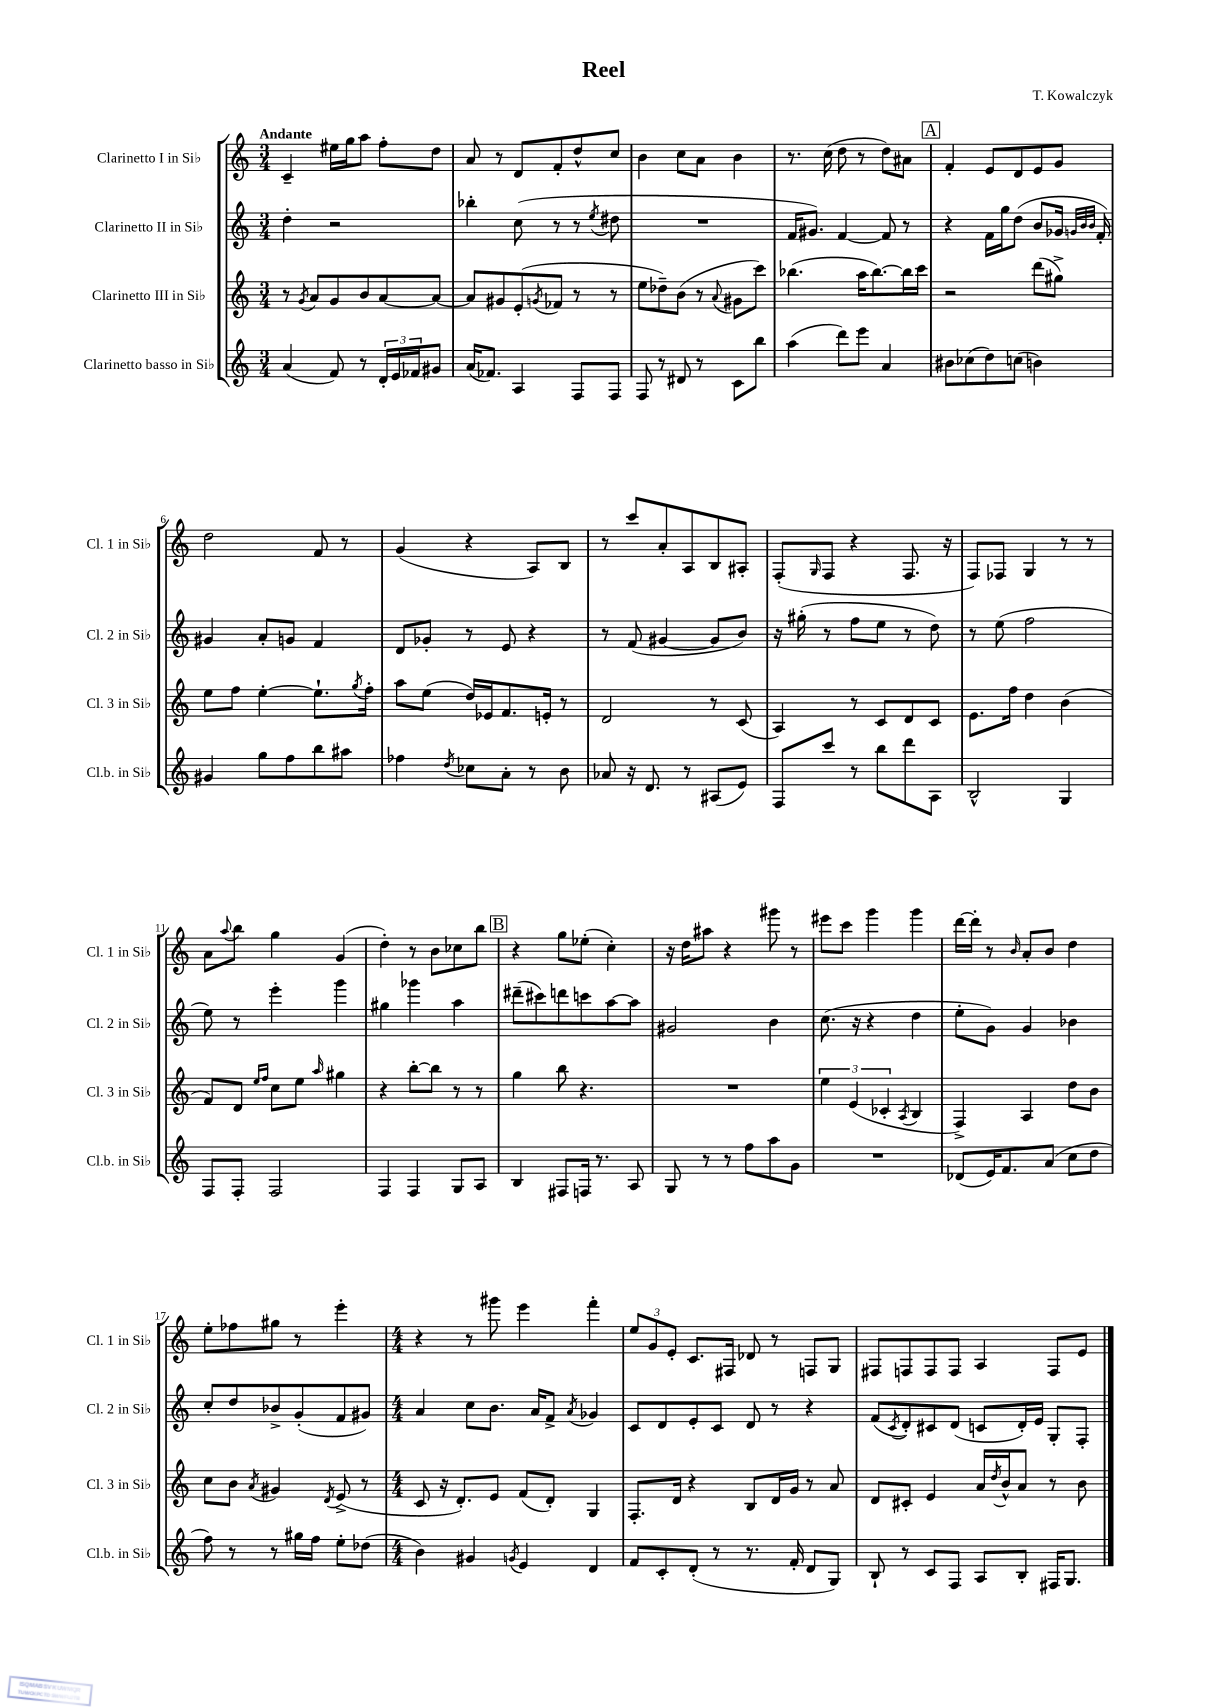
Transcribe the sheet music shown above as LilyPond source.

\header { title = "Reel" composer = "T. Kowalczyk" }
<<
\new StaffGroup <<
\new Staff = "s0" \with { instrumentName = "Clarinetto I in Sib" shortInstrumentName = "Cl. 1 in Sib" } {
    \clef treble \key c \major \numericTimeSignature \time 3/4 \tempo "Andante"
    c'4-- eis''16 g''16 a''8 f''8-. d''8 |
    a'8 r8 d'8 f'8-. d''8-^ c''8 |
    b'4 c''8 a'8 b'4 |
    r8. c''16( d''8 r8 d''8) ais'8 |
    \mark \markup { \box "A" } f'4-. e'8 d'8 e'8 g'8 |
    d''2 f'8 r8 |
    g'4( r4 a8) b8 |
    r8 c'''8 a'8-. a8 b8 ais8-. |
    f8-.( \grace { g16 } f8 r4 f8. r16 |
    f8) fes8 g4 r8 r8 |
    a'8 \appoggiatura { a''8 } b''8 g''4 g'4( |
    d''4-.) r8 b'8 ces''8 b''8 |
    \mark \markup { \box "B" } r4 g''8 ees''8-.( c''4-.) |
    r16 d''16 ais''8 r4 gis'''8 r8 |
    eis'''8 c'''8 g'''4 g'''4 |
    d'''16~ d'''16-. r8 \grace { b'16 } a'8-. b'8 d''4 |
    e''8-. fes''8 gis''8 r8 e'''4-. |
    \numericTimeSignature \time 4/4 r4 r8 gis'''8 e'''4 f'''4-. |
    \tuplet 3/2 { e''8 g'8 e'8-. } c'8. fis16 des'8 r8 f8 g8 |
    fis8 f8 f8 f8 a4 f8 e'8 \bar "|." |
}
\new Staff = "s1" \with { instrumentName = "Clarinetto II in Sib" shortInstrumentName = "Cl. 2 in Sib" } {
    \clef treble \key c \major \numericTimeSignature \time 3/4
    d''4-. r2 |
    bes''4-. c''8( r8 r8 \acciaccatura { e''8 } dis''8 |
    R2. |
    f'16 gis'8.) f'4~ f'8 r8 |
    \mark \markup { \box "A" } r4 f'16 g''16 d''8( b'8 ges'16 \grace { g'32 b'32 b'32 } f'16-.) |
    gis'4 a'8-. g'8 f'4 |
    d'8 ges'8-. r8 e'8 r4 |
    r8 f'8( gis'4~ gis'8 b'8) |
    r16 gis''16-.( r8 f''8 e''8 r8 d''8) |
    r8 e''8( f''2 |
    e''8) r8 e'''4-. g'''4 |
    gis''4 ges'''4 a''4 |
    \mark \markup { \box "B" } dis'''8--( cis'''8) d'''8 c'''8 a''8~ a''8 |
    gis'2 b'4 |
    c''8.( r16 r4 d''4 |
    e''8-. g'8) g'4 bes'4 |
    c''8-. d''8 bes'8-> g'8-.( f'8 gis'8) |
    \numericTimeSignature \time 4/4 a'4 c''8 b'8. a'16 f'8-> \acciaccatura { a'8 } ges'4 |
    c'8 d'8 e'8-. c'8 d'8 r8 r4 |
    f'8( \acciaccatura { c'8 } d'8-.) cis'8 d'8( c'8 d'16-.) e'16 g8-. f8-. \bar "|." |
}
\new Staff = "s2" \with { instrumentName = "Clarinetto III in Sib" shortInstrumentName = "Cl. 3 in Sib" } {
    \clef treble \key c \major \numericTimeSignature \time 3/4
    r8 \acciaccatura { g'8 } a'8 g'8 b'8 a'8~ a'8~ |
    a'8 gis'8 e'8-.( \acciaccatura { g'8 } fes'8 r8 r8 |
    e''8 des''8--) b'8( r8 \appoggiatura { a'8 } gis'8 c'''8) |
    bes''4.( a''16 bes''8.~) bes''16 c'''16 |
    \mark \markup { \box "A" } r2 d'''8( gis''8->) |
    e''8 f''8 e''4~-. e''8.-! \acciaccatura { g''8 } f''16-. |
    a''8 e''8( d''16) ees'16 f'8. e'16-. r8 |
    d'2 r8 c'8( |
    a4) r8 c'8 d'8 c'8 |
    e'8. f''16 d''4 b'4( |
    f'8) d'8 \grace { e''16 f''16 } c''8 e''8 \grace { a''16 } gis''4 |
    r4 b''8~-. b''8 r8 r8 |
    \mark \markup { \box "B" } g''4 b''8 r4. |
    R2. |
    \tuplet 3/2 { e''4 e'4( ces'4-. } \acciaccatura { a8 } b4 |
    f4->) a4 d''8 b'8 |
    c''8 b'8 \acciaccatura { a'8 } gis'4 \acciaccatura { d'8 } e'8->( r8 |
    \numericTimeSignature \time 4/4 c'8 r16 d'8.-.) e'8 f'8( d'8-.) g4 |
    f8.-. d'16 r4 b8 d'16 g'16 r8 a'8 |
    d'8 cis'8-. e'4 a'16 \acciaccatura { d''8 } b'16-^ a'8 r8 b'8 \bar "|." |
}
\new Staff = "s3" \with { instrumentName = "Clarinetto basso in Sib" shortInstrumentName = "Cl.b. in Sib" } {
    \clef treble \key c \major \numericTimeSignature \time 3/4
    a'4( f'8) r8 \tuplet 3/2 { d'16-. e'16 fes'16 } gis'8 |
    a'16( fes'8.) a4 f8 f8 |
    f8 r8 dis'8 r8 c'8 b''8 |
    a''4( d'''8) e'''8 a'4 |
    \mark \markup { \box "A" } bis'8 ces''8( d''8) c''8( b'4) |
    gis'4 g''8 f''8 b''8 ais''8 |
    fes''4 \acciaccatura { d''8 } ces''8 a'8-. r8 b'8 |
    aes'8 r16 d'8. r8 ais8( e'8) |
    f8 c'''8 r8 b''8 d'''8 a8 |
    b2-^ g4 |
    f8 f8-. f2 |
    f4 f4 g8 a8 |
    \mark \markup { \box "B" } b4 fis8 f16 r8. a8 |
    g8 r8 r8 f''8 a''8 g'8 |
    R2. |
    des'8( e'16) f'8. a'8( c''8 d''8 |
    f''8) r8 r8 gis''16 f''16 e''8-. des''8( |
    \numericTimeSignature \time 4/4 b'4) gis'4 \acciaccatura { g'8 } e'4 d'4 |
    f'8 c'8-. d'8-.( r8 r8. f'16-. d'8 g8) |
    b8-! r8 c'8 f8 a8 b8-. fis16 g8. \bar "|." |
}
>>
>>
